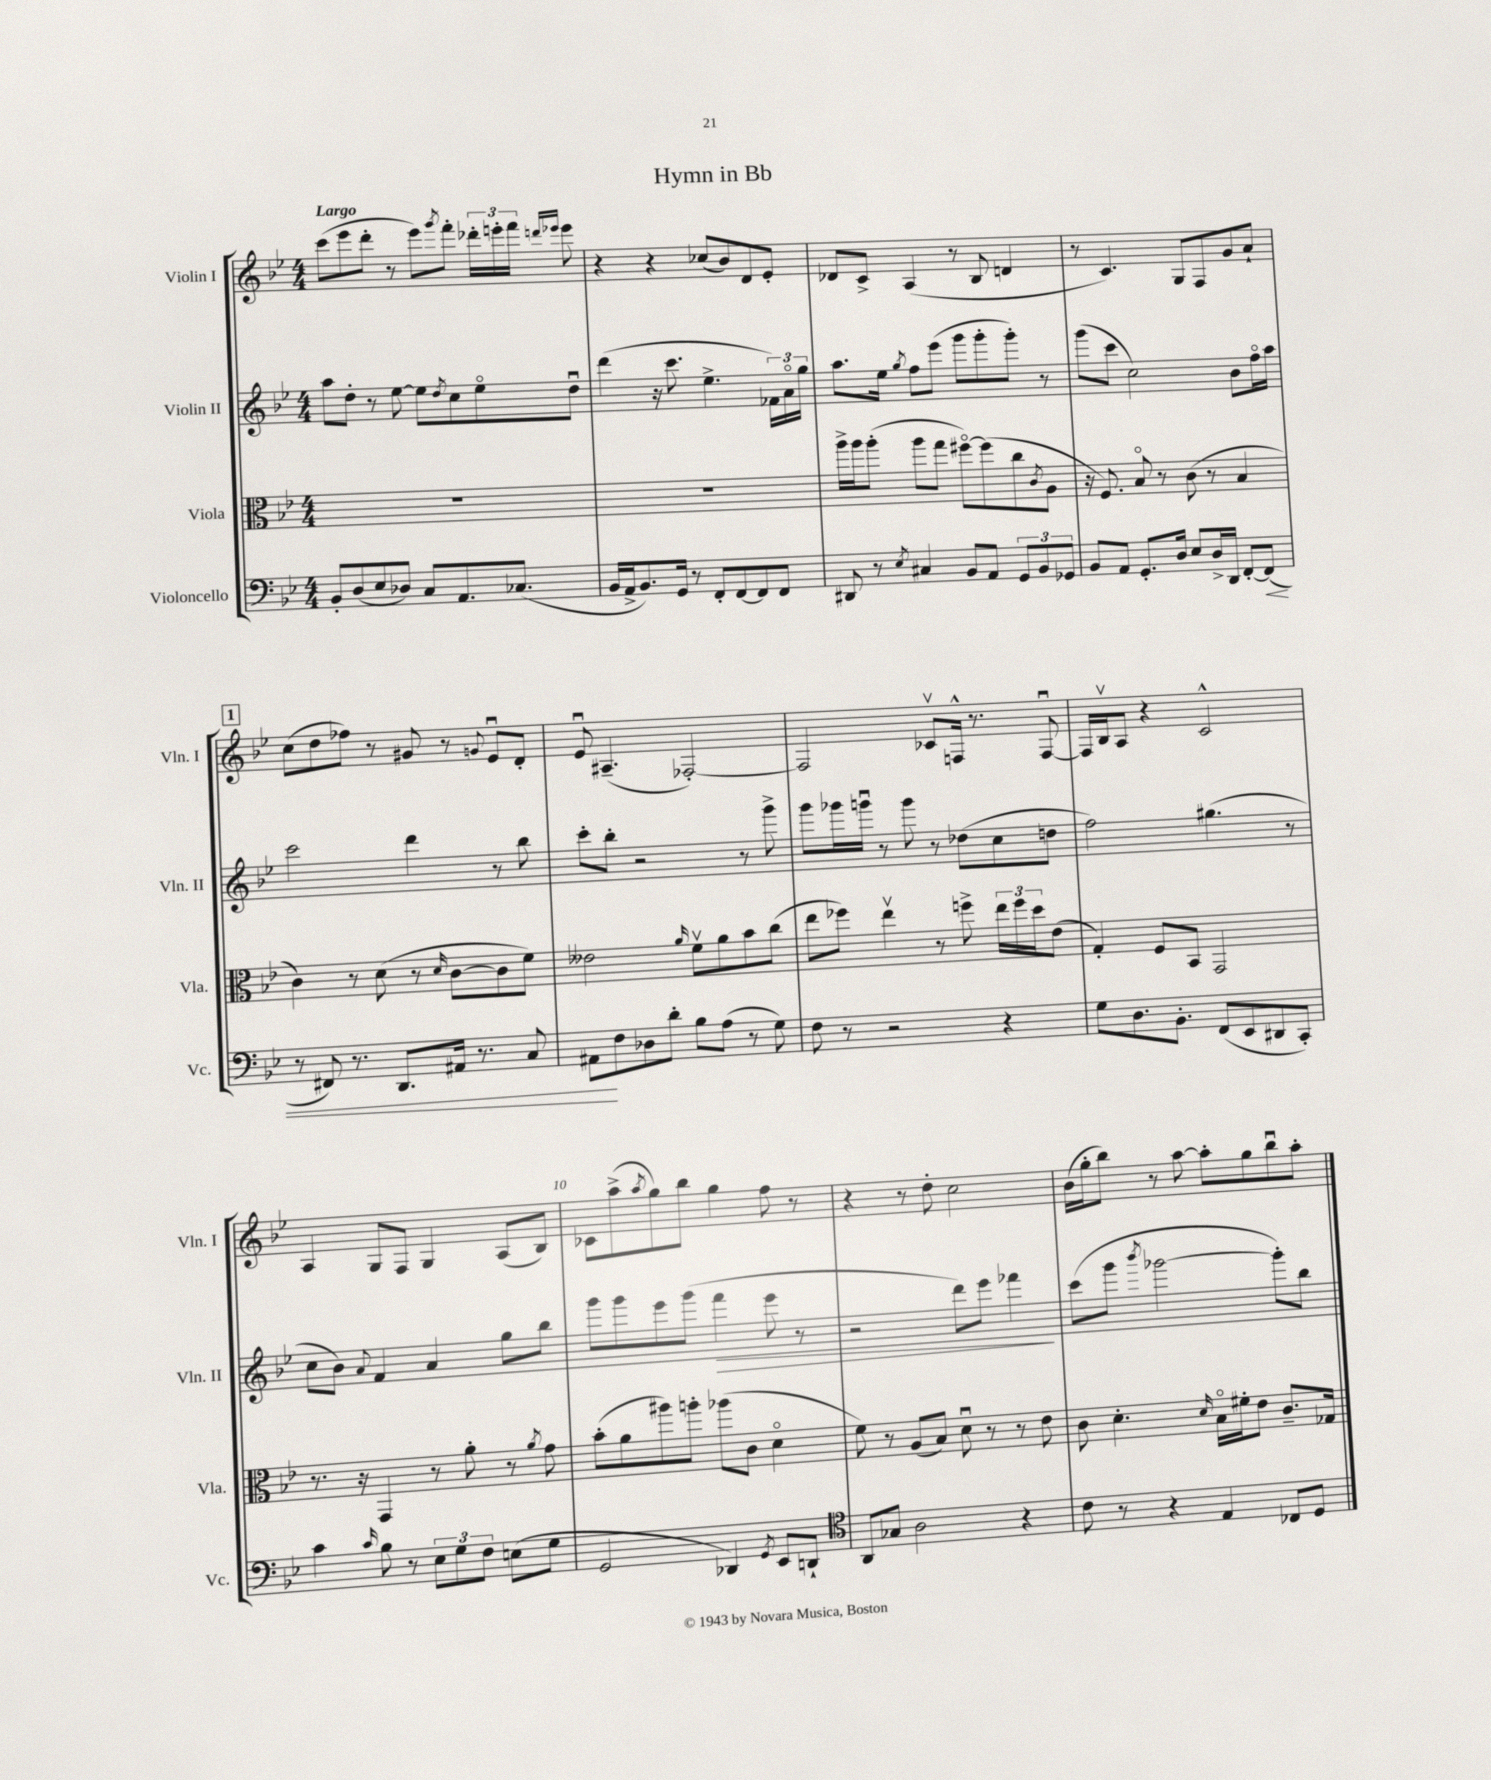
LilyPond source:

\header { title = "Hymn in Bb" }
<<
\new StaffGroup <<
\new Staff = "s0" \with { instrumentName = "Violin I" shortInstrumentName = "Vln. I" } {
    \clef treble \key bes \major \numericTimeSignature \time 4/4 \tempo "Largo"
    c'''8( ees'''8 d'''8-. r8 ees'''8) \acciaccatura { g'''8 } f'''8-. \tuplet 3/2 { des'''16-. e'''16-. f'''16 } \grace { d'''16 ees'''16 } ees'''8 |
    r4 r4 ces''8( bes'8) d'8 ees'8-. |
    des'8 c'8-> a4( r8 bes8 d'4 |
    r8 c'4.) g8 f8 g'8 a'8-! |
    \mark \markup { \box "1" } c''8( d''8 fes''8) r8 gis'8 r8 \appoggiatura { g'8 } ees'8\downbow d'8-. |
    ees'8\downbow ais4.--( fes2~-.) |
    fes2 ces'8\upbow f16-^ r8. f8~\downbow |
    f16 bes16\upbow a8 r4 c'2-^ |
    a4 g8 f8 g4 a8( bes8) |
    ces'8 a''8->( \acciaccatura { a''8 } g''8) bes''8 g''4 f''8 r8 |
    r4 r8 d''8-. c''2 |
    bes'16( g''16-. bes''8) r8 a''8~ a''8-. g''8 bes''8\downbow a''8-. \bar "|." |
}
\new Staff = "s1" \with { instrumentName = "Violin II" shortInstrumentName = "Vln. II" } {
    \clef treble \key bes \major \numericTimeSignature \time 4/4
    a''8 d''8-. r8 ees''8~ ees''8 \acciaccatura { d''8 } c''8 ees''8\flageolet d''8\downbow |
    d'''4( r16 c'''8. ees''4.-> \tuplet 3/2 { fes'16) a'16\flageolet g''16 } |
    a''8. ees''16 \acciaccatura { g''8 } f''8 ees'''8( g'''8 g'''8-. g'''8-.) r8 |
    g'''8( c'''8 c''2) bes'8 f''16\flageolet a''16 |
    \mark \markup { \box "1" } c'''2 d'''4 r8 bes''8 |
    c'''8-. bes''8-. r2 r8 g'''8-> |
    g'''8 ges'''16 g'''16\downbow r8 g'''8 r8 des''8( c''8 d''8 |
    f''2) gis''4.( r8 |
    c''8 bes'8) \appoggiatura { a'8 } f'4 a'4 g''8 bes''8 |
    g'''8 g'''8 ees'''8 g'''8( f'''4\> ees'''8 r8 |
    r2 d'''8) ees'''8 fes'''4\! |
    c'''8( g'''8 \acciaccatura { bes'''8 } ges'''2~ ges'''8-.) bes''8 \bar "|." |
}
\new Staff = "s2" \with { instrumentName = "Viola" shortInstrumentName = "Vla." } {
    \clef alto \key bes \major \numericTimeSignature \time 4/4
    R1 |
    R1 |
    a''16-> a''16 a''8-.( a''8 g''8 fis''8~\flageolet) fis''8( c''8 \acciaccatura { c'8 } a8 |
    r16 f8.) bes8\flageolet r8 c'8( r8 bes4 |
    \mark \markup { \box "1" } c'4) r8 d'8( r8 \grace { d'16 } c'8~ c'8 f'8) |
    eeses'2 \grace { a'16 } f'8\upbow a'8 bes'8 c''8( |
    ees''8 fes''8) ees''4\upbow r8 f''8-> \tuplet 3/2 { ees''16 f''16 d''16 } ees'8( |
    g4-.) f8 bes,8 g,2 |
    r8. r16 g,4 r8 a'8-. r8 \acciaccatura { a'8 } g'8 |
    bes'8-.( a'8 ais''8) a''8-. aes''8( c'8 d'4\flageolet |
    f'8) r8 a8( bes8) d'8\downbow r8 r8 ees'8 |
    c'8 d'4.-. \grace { d'16 } bes16\flageolet fis'16-. ees'8 c'8.-- ges16 \bar "|." |
}
\new Staff = "s3" \with { instrumentName = "Violoncello" shortInstrumentName = "Vc." } {
    \clef bass \key bes \major \numericTimeSignature \time 4/4
    bes,8-. d8( ees8 des8) c8 a,8. ces8.( |
    bes,16 a,16-> bes,8.) g,16 r8 f,8-. f,8~ f,8 f,8 |
    dis,8 r8 \acciaccatura { ees8 } cis4 bes,8 a,8 \tuplet 3/2 { g,8 bes,8 ges,8 } |
    bes,8 a,8 g,8.-. d16 ees8 d16-> d,16 f,8~-. f,8\<( |
    \mark \markup { \box "1" } r8 fis,8) r8. d,8. ais,16 r8. c8 |
    ais,8\! f8 des8 d'8-. bes8 a8( r8 g8) |
    f8 r8 r2 r4 |
    g8 d8. bes,8.-. f,8( ees,8 dis,8 c,8-.) |
    c'4 \grace { c'16 } bes8 r8 \tuplet 3/2 { ees8 g8 f8 } e8( g8 |
    g,2 des,4) \acciaccatura { g,8 } ees,8 d,8-! |
    \clef tenor a,8 ges8 a2 r4 |
    c'8 r8 r4 ees4 ces8 d8 \bar "|." |
}
>>
>>
\layout { \context { \Score \override BarNumber.break-visibility = ##(#f #t #t) barNumberVisibility = #(every-nth-bar-number-visible 5) } }
